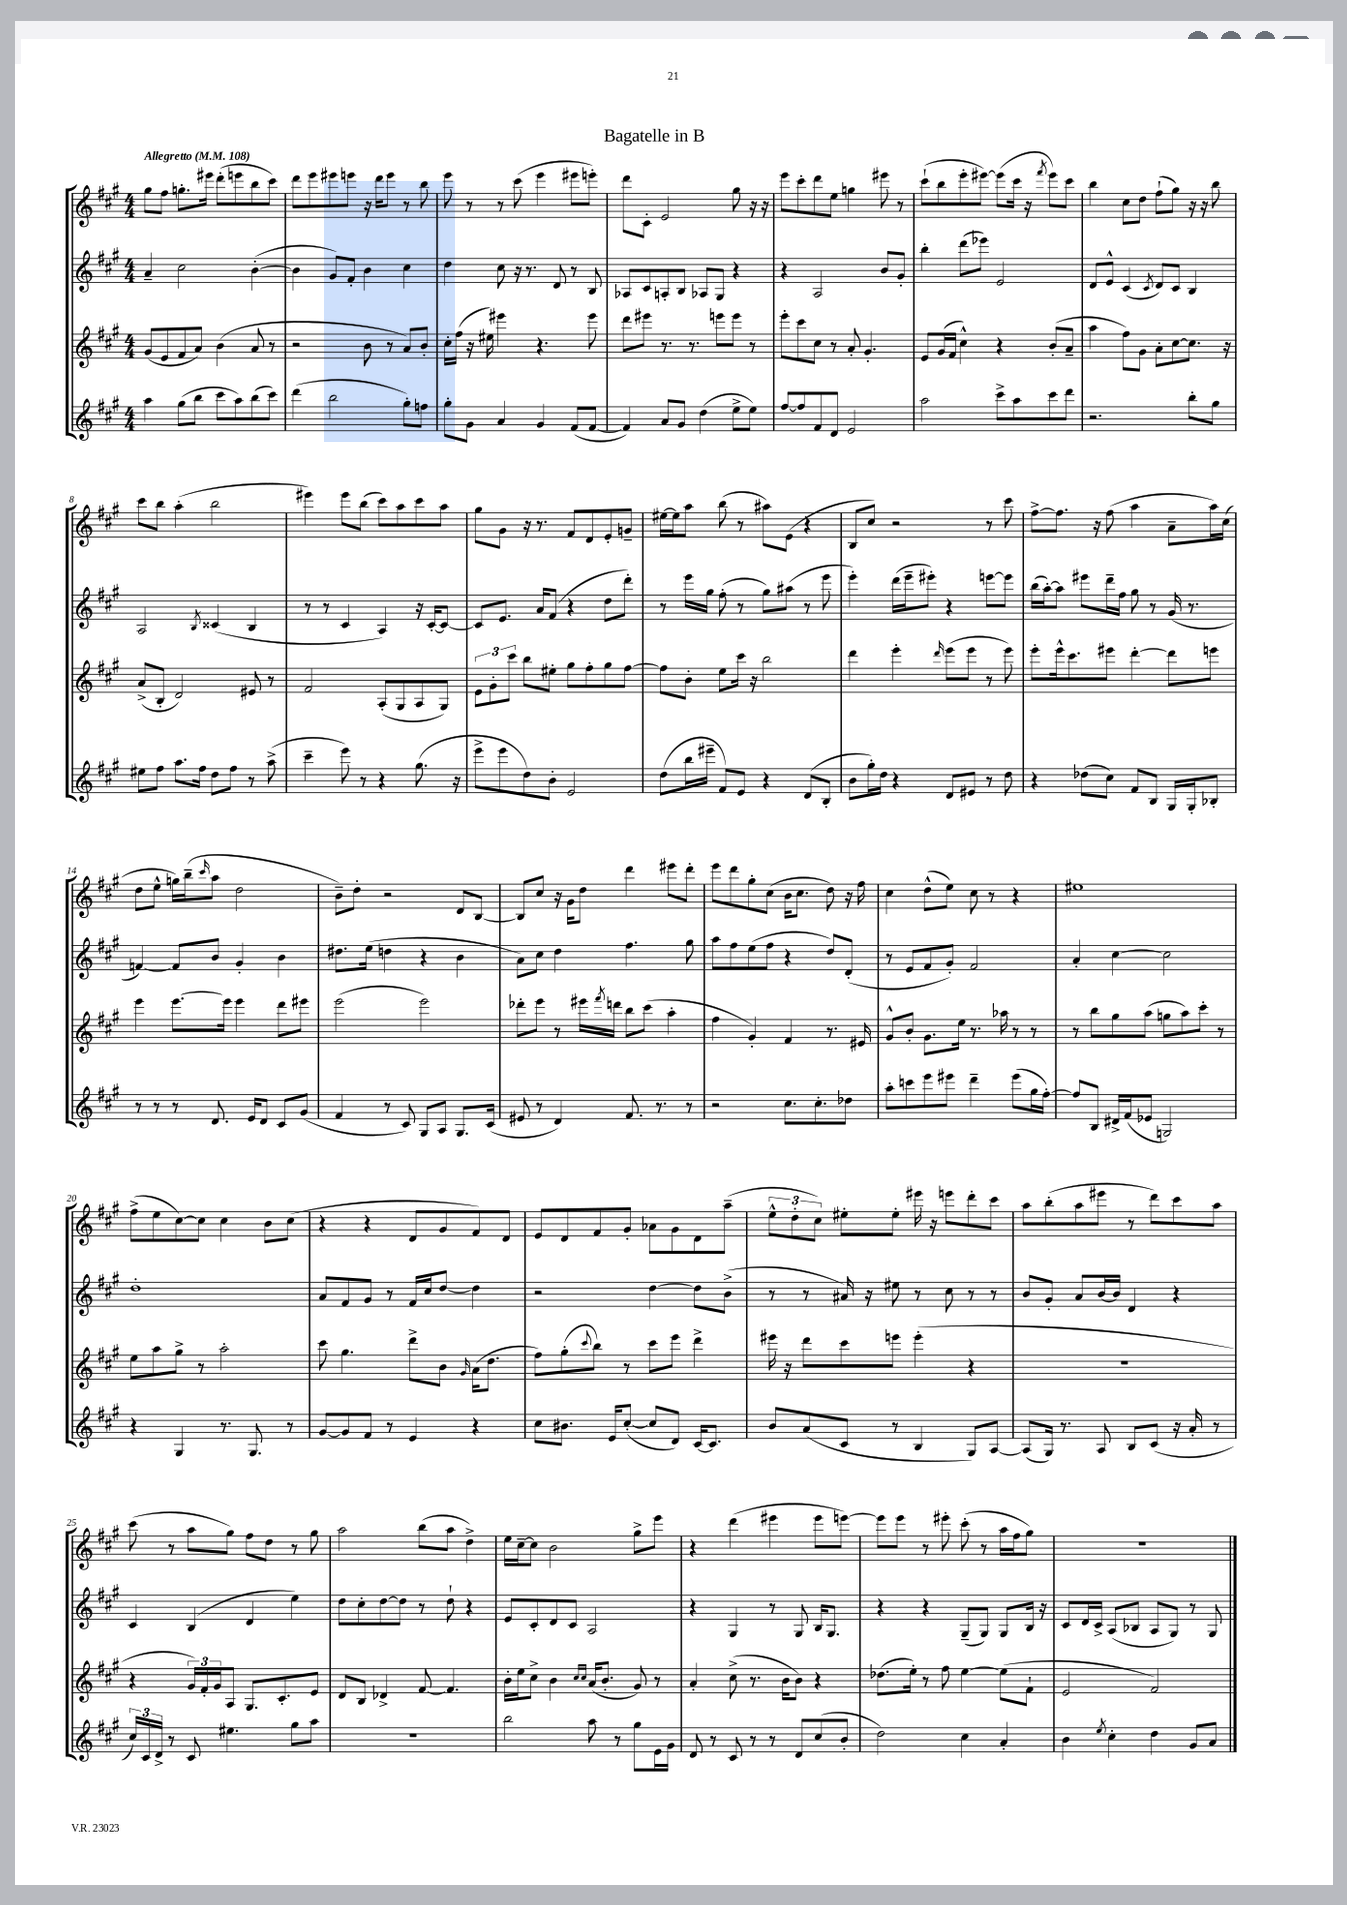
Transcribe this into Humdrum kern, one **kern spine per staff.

**kern	**kern	**kern	**kern
*part4	*part3	*part2	*part1
*staff4	*staff3	*staff2	*staff1
*clefG2	*clefG2	*clefG2	*clefG2
*k[f#c#g#]	*k[f#c#g#]	*k[f#c#g#]	*k[f#c#g#]
*M4/4	*M4/4	*M4/4	*M4/4
*MM108	*MM108	*MM108	*MM108
=1	=1	=1	=1
!	!	!	!LO:TX:a:B:t=Allegretto
4aa\	(8g#/L	4a~/	8gg#\L
.	8e/	.	8ff#\J
(8gg#\L	8f#/	2cc#\	8.ggn'\L
8bb\J	8a/J)	.	.
.	.	.	16eee#X\Jk
8ccc#\L	(4b\	.	(8ddd'\L
8aa\)	.	.	8eeen\
(8bb\	8a/	([4b'\	8bb\
8ccc#\J)	8r	.	8ccc#\J)
=2	=2	=2	=2
(4ddd\	2r	4b\]	8ddd\L
.	.	.	8eee\
2bb\	.	8g#/L)	8eee#X\
.	.	8f#'/J	8eeen\J
.	8b\	4b\	16r
.	.	.	16ddd\KL
.	8r	.	8eee\J
8gg#'\L)	8a/L)	4cc#\	8r
8ffn\J	8b'/J	.	8bb\
=3	=3	=3	=3
8gg#'\L	16cc#'\LL	4dd\	8eee\
.	(16ff#\JJ	.	.
8g#\J	16r	.	8r
.	16ee#X\)	.	.
4a/	4eee#X\	8cc#\	8r
.	.	16r	(8ccc#\
.	.	8.r	.
4g#/	4.r	.	4eee\
.	.	8d/	.
(8f#/L	.	8r	8eee#X\L
[8f#/J	8eee#\	8B/	8eeen'\J)
=4	=4	=4	=4
4f#/])	8ddd\L	8A-X/L	8ddd\L
.	8eee#X\J	8c#/	8c#'\J
8a/L	8.r	8An'/	2e/
8g#/J	.	8B/J	.
.	8.r	.	.
(4dd\	.	8A-X/L	.
.	8eeen\L	8G#/J	.
8ee^\L	8eee\J	4r	8gg#\
8ee\J)	8r	.	16r
.	.	.	16r
=5	=5	=5	=5
[8ff#/L	8eee'\L	4r	8eee\L
8ff#/]	8ccc#\	.	8ccc#'\
8f#/	8cc#\J	2A/	8ddd\
8d/J	8r	.	8ee\J
2e/	8a'/	.	4ggn\
.	4.g#'/	.	.
.	.	8b/L	8eee#X\
.	.	8g#'/J	8r
=6	=6	=6	=6
2aa\	8e/L	4bb'\	(8ccc#`\L
.	(16g#/L	.	8bb\
.	16f#/JJ	.	.
.	4cc#^^\)	(8ddd\L	8eee'\
.	.	8eee-X\J)	[8eee#X\J)
8ccc#^\L	4r	2e/	(8eee#\L]
8aa\	.	.	16ccc#\Jk
.	.	.	16r
.	.	.	8qfff#/
8ccc#\	(8b'/L	.	8eee#\L)
8ddd\J	8a~/J	.	8ccc#\J
=7	=7	=7	=7
2.r	4aa\	8d/L	4bb\
.	.	8e^^/J	.
.	8ff#\L)	(4c#/	8cc#\L
.	8g#\J	.	8dd\J
.	.	8qc#/	.
.	8a'\L	8d/L)	(8ff#`\L
.	[8cc#\	8c#/J	8gg#\J)
8bb'\L	8.cc#\J]	4B/	16r
.	.	.	16r
8gg#\J	.	.	8bb\
.	16r	.	.
!!LO:LB:g=z
=8	=8	=8	=8
8ee#X\L	(8a^/L	2A/	8ccc#\L
8ff#\J	8B'/J	.	8bb\J
8.aa\L	2d/)	.	(4aa'\
16ff#\Jk	.	.	.
.	.	8qB/	.
8dd\L	.	(4c##X/	2bb\
8ff#\J	.	.	.
8r	8e#X/	4B/	.
(8aa^\	8r	.	.
=9	=9	=9	=9
4ccc#~\	2f#/	8r	4eee#X\)
.	.	8r	.
8eee\)	.	4c#/	8eee#\L
8r	.	.	(8bb\J
4r	(8A'/L	4A/)	8ccc#\L)
.	8G#/	.	8aa\
(8.gg#\	8A/	16r	8ccc#\
.	.	[16c#'/KL	.
.	8G#/J)	8c#/J_	8aa\J
16r	.	.	.
=10	=10	=10	=10
8eee^\L	12e\L	8c#/L]	8gg#\L
.	12g#'\	.	.
8eee\	.	8.e/J	8g#\J
.	12ccc#\J	.	.
8dd\)	8bb\L	.	16r
.	.	16a/KL	8.r
8b'\J	8ee#X'\J	(8f#/J	.
2e/	8gg#\L	4r	8f#/L
.	8ff#'\	.	8d/
.	8gg#\	8dd\L	8e'/
.	[8ff#\J	8ddd'\J)	8gn~/J
=11	=11	=11	=11
(8dd\L	8ff#\L]	8r	[16ee#X\LL
.	.	.	16ee#\J]
16bb\L	8b'\J	16eee\LL	8aa\J
16eee#X~\JJ	.	16gg#\JJ	.
8f#/L)	8ee\L	(8ff#'\	(8bb\
8e/J	16ccc#\Jk	8r	8r
.	16r	.	.
4r	2bb\	8gg#\L)	8aa#X\L)
.	.	(8aa#X\J	(8e\J
(8d/L	.	8r	4r
8B'/J	.	8eee\	.
=12	=12	=12	=12
8b\L	4ddd\	4eee'\)	8B/L
16gg#'\L)	.	.	8cc#/J)
16dd\JJ	.	.	.
4r	4eee'\	(16ddd\LL	2r
.	.	16eee~\J	.
.	.	8eee#X'\J)	.
.	16qqddd/	.	.
8d/L	(8eee\L	4r	.
8e#X/J	8eee\J	.	.
8r	8r	[8eeen\L	8r
8dd\	8eee\)	8eee\J]	8ccc#\
=13	=13	=13	=13
4r	8eee'\L	(16bb\LL	[8ff#^\L
.	.	[16aa'\J)	.
.	16eee^^\k	8aa\J]	8.ff#\J]
.	8.ccc#\	.	.
(8dd-X\L	.	8eee#X\L	.
.	.	.	16r
8cc#\J)	8eee#X\J	16ddd~\L	(8ff#\
.	.	16ff#\JJ	.
8f#/L	[4ddd'\	8gg#\	4aa\
8B/J	.	8r	.
16G#/LL	8ddd\L]	(16g#/	8a~\L
16G#'/J	.	8.r	.
8B-X'/J	8eeen\J	.	16aa\L)
.	.	.	(16cc#\JJ
!!LO:LB:g=z
=14	=14	=14	=14
8r	4eee\	[4fn/)	8dd\L
8r	.	.	8ee^^\J
8r	[8.eee\L	8f/L]	16ggn\LL)
.	.	.	(16bb~\J
.	.	.	16qqccc#/
8.d/	.	8b/J	8aa\J
.	16eee\Jk]	.	.
.	4eee\	4g#'/	2dd\
16e/KL	.	.	.
8d/J	.	.	.
8c#/L	8ddd\L	4b\	.
(8g#/J	8eee#X\J	.	.
=15	=15	=15	=15
4f#/	(2eee\	8.dd#X\L	8b~\L)
.	.	.	8dd'\J
.	.	(16ee\Jk	.
8r	.	4ddn\	2r
8c#/)	.	.	.
8G#/L	2eee\)	4r	.
8A/J	.	.	.
8.G#/L	.	4b\	8d/L
.	.	.	[8B/J
(16c#/Jk	.	.	.
=16	=16	=16	=16
8e#X/	8ddd-X'\L	8a\L)	8B/L]
8r	8eee\J	8cc#\J	8cc#/J
4d/)	8r	4dd\	16r
.	.	.	16g#\KL
.	16eee#X\LL	.	8dd\J
.	8qfff#/	.	.
.	16dddn\JJ	.	.
8.f#/	8bb\L	4.ff#\	4ddd\
.	(8ccc#\J	.	.
8.r	.	.	.
.	4aa'\	.	8eee#X\L
8r	.	8gg#\	8ddd'\J
=17	=17	=17	=17
2r	4ff#\	8aa\L	8eee\L
.	.	8ff#\	8ddd\
.	4g#'/)	(8ee\	8gg#'\
.	.	8ff#\J	(8cc#\J
8.cc#\L	4f#/	4r	16b\KL
.	.	.	8.cc#\J
8.cc#'\	.	.	.
.	8.r	8dd/L)	8dd\)
8dd-X\J	.	(8d'/J	16r
.	16e#X/	.	16ff#\
=18	=18	=18	=18
8aa'\L	8g#^^/L	8r	4cc#\
8cccn\	8b'/J	8e/L	.
8eee\	8.g#\L	8f#/	(8dd^^\L
8eee#X\J	.	8g#'/J)	8ee\J)
.	16ee\Jk	.	.
4ddd~\	8.r	2f#/	8cc#\
.	.	.	8r
.	16aa-X\	.	.
(8eee#\L	8r	.	4r
16gg#\L	8r	.	.
[16ff#'\JJ)	.	.	.
=19	=19	=19	=19
8ff#/L]	8r	4a'/	1ee#X
8B/J	8bb\L	.	.
16d#X^/LL	8gg#\	[4cc#\	.
(16f#/J	.	.	.
8e-X/J	(8aa\J	.	.
2Gn/)	8ggn\L	2cc#\]	.
.	8aa\)	.	.
.	8ccc#'\J	.	.
.	8r	.	.
!!LO:LB:g=z
=20	=20	=20	=20
4r	8ee\L	1dd'	(8ff#^\L
.	8aa\	.	8ee\
4G#/	8gg#^\J	.	[8cc#\)
.	8r	.	8cc#\J]
8.r	2aa'\	.	4cc#\
8.G#/	.	.	.
.	.	.	8b\L
8r	.	.	(8cc#\J
=21	=21	=21	=21
[8g#/L	8ccc#\	8a/L	4r
8g#/]	4.gg#\	8f#/	.
8f#/J	.	8g#/J	4r
8r	.	8r	.
4e/	8ddd^\L	16f#/LL	8d/L
.	.	16cc#/J	.
.	8b\J	[8dd/J	8g#/
.	16qqg#/	.	.
4r	(16a\KL	4dd\]	8f#/)
.	8.dd\J	.	.
.	.	.	8d/J
=22	=22	=22	=22
8cc#\L	8ff#\L)	2r	8e/L
8.b#X\J	(8gg#'\	.	8d/
.	8qqccc#/	.	.
.	8bb\J)	.	8f#/
16e/KL	.	.	.
([8cc#'/J	8r	.	8g#'/J
8cc#/L]	8ccc#\L	[4dd\	8a-X\L
8d/J)	8eee\J	.	8g#\
[16c#/KL	4ddd^\	8dd\L]	8d\
8.c#/J]	.	.	.
.	.	(8b^\J	(8aa~\J
=23	=23	=23	=23
8b/L	16eee#X\	8r	12ee^^\L
.	16r	.	.
.	.	.	12dd'\
(8a/	8ddd\L	8r	.
.	.	.	12cc#\J)
8c#/J	8ccc#\	16a#X/)	8ee#X'\L
.	.	16r	.
8r	8eeen\J	8ee#X\	8ee#'\J
4B/	(4eee'\	8r	16eee#X\
.	.	.	16r
.	.	8cc#\	8eeen\L
8G#/L)	4r	8r	8ddd'\
[8A/J	.	8r	8ccc#\J
=24	=24	=24	=24
(8A/L]	1r	8b/L	8aa\L
16G#/Jk)	.	8g#'/J	(8bb'\
8.r	.	.	.
.	.	8a/L	8aa\
8A/	.	[16b/L	8eee#X\J
.	.	16b/JJ]	.
8B/L	.	4d/	8r
(8c#/J	.	.	8ddd\L)
16r	.	4r	8ccc#\
16a'/	.	.	.
8r	.	.	8aa\J
!!LO:LB:g=z
=25	=25	=25	=25
24cc#/LL)	4r	4c#/	(8ccc#\
24c#/	.	.	.
24d^/JJ	.	.	.
8r	.	.	8r
8c#/	24g#/LL)	(4B/	8aa\L
.	24f#'/	.	.
.	24g#/J	.	.
4.ee#X\	8A/J	.	8gg#\J)
.	8.G#/L	4d/	8ff#\L
.	.	.	8dd\J
.	8.c#'/	.	.
8gg#\L	.	4ee\)	8r
8aa\J	8e/J	.	8gg#\
=26	=26	=26	=26
1r	8d/L	8dd\L	2aa\
.	8B/J	8cc#'\	.
.	4d-X^/	[8dd\	.
.	.	8dd\J]	.
.	[8f#/	8r	(8bb\L
.	4.f#/]	8dd`\	8aa\J
.	.	4r	4dd^\)
=27	=27	=27	=27
2bb\	16b'\LL	8e/L	16ee\LL
.	16ee\J	.	[16cc#~\J
.	8cc#^\J	8c#'/	8cc#\J]
.	4b\	8d/	2b\
.	.	8c#/J	.
.	16qqcc#/LL	.	.
.	16qqcc#/JJ	.	.
8aa\	(16a/KL	2A/	.
.	8.b'/J	.	.
8r	.	.	.
8gg#\L	8g#/)	.	8gg#^\L
16e\L	8r	.	8eee\J
16g#\JJ	.	.	.
=28	=28	=28	=28
8d/	4a'/	4r	4r
8r	.	.	.
8c#/	(8cc#^\	4G#/	(4ddd\
8r	8.r	.	.
8r	.	8r	4eee#X\
.	16b\KL	.	.
8d/L	8b\J)	8G#/	.
(8cc#/	4r	16B/KL	8eee#\L
.	.	8.G#/J	.
8b'/J	.	.	[8eeen\J)
=29	=29	=29	=29
2dd\)	(8.dd-X\L	4r	8eee\L]
.	.	.	8eee\J
.	16ee'\Jk)	.	.
.	8r	4r	8r
.	8ff#\	.	8eee#X'\
4cc#\	[4ee\	(8G#~/L	(8ccc#'\
.	.	8G#/J)	8r
4a'/	(8ee\L]	8G#/L	16aa\LL
.	.	.	16ff#\J
.	8f#`\J	16B/Jk	8gg#\J)
.	.	16r	.
=30	=30	=30	=30
4b\	2e/	8c#/L	1r
.	.	16d/L	.
.	.	16c#^/JJ	.
8qee/	.	.	.
4cc#'\	.	(8A/L	.
.	.	8B-X/J	.
4dd\	2f#/)	8A/L	.
.	.	8G#/J)	.
8g#/L	.	8r	.
8a/J	.	8G#/	.
==	==	==	==
*-	*-	*-	*-
